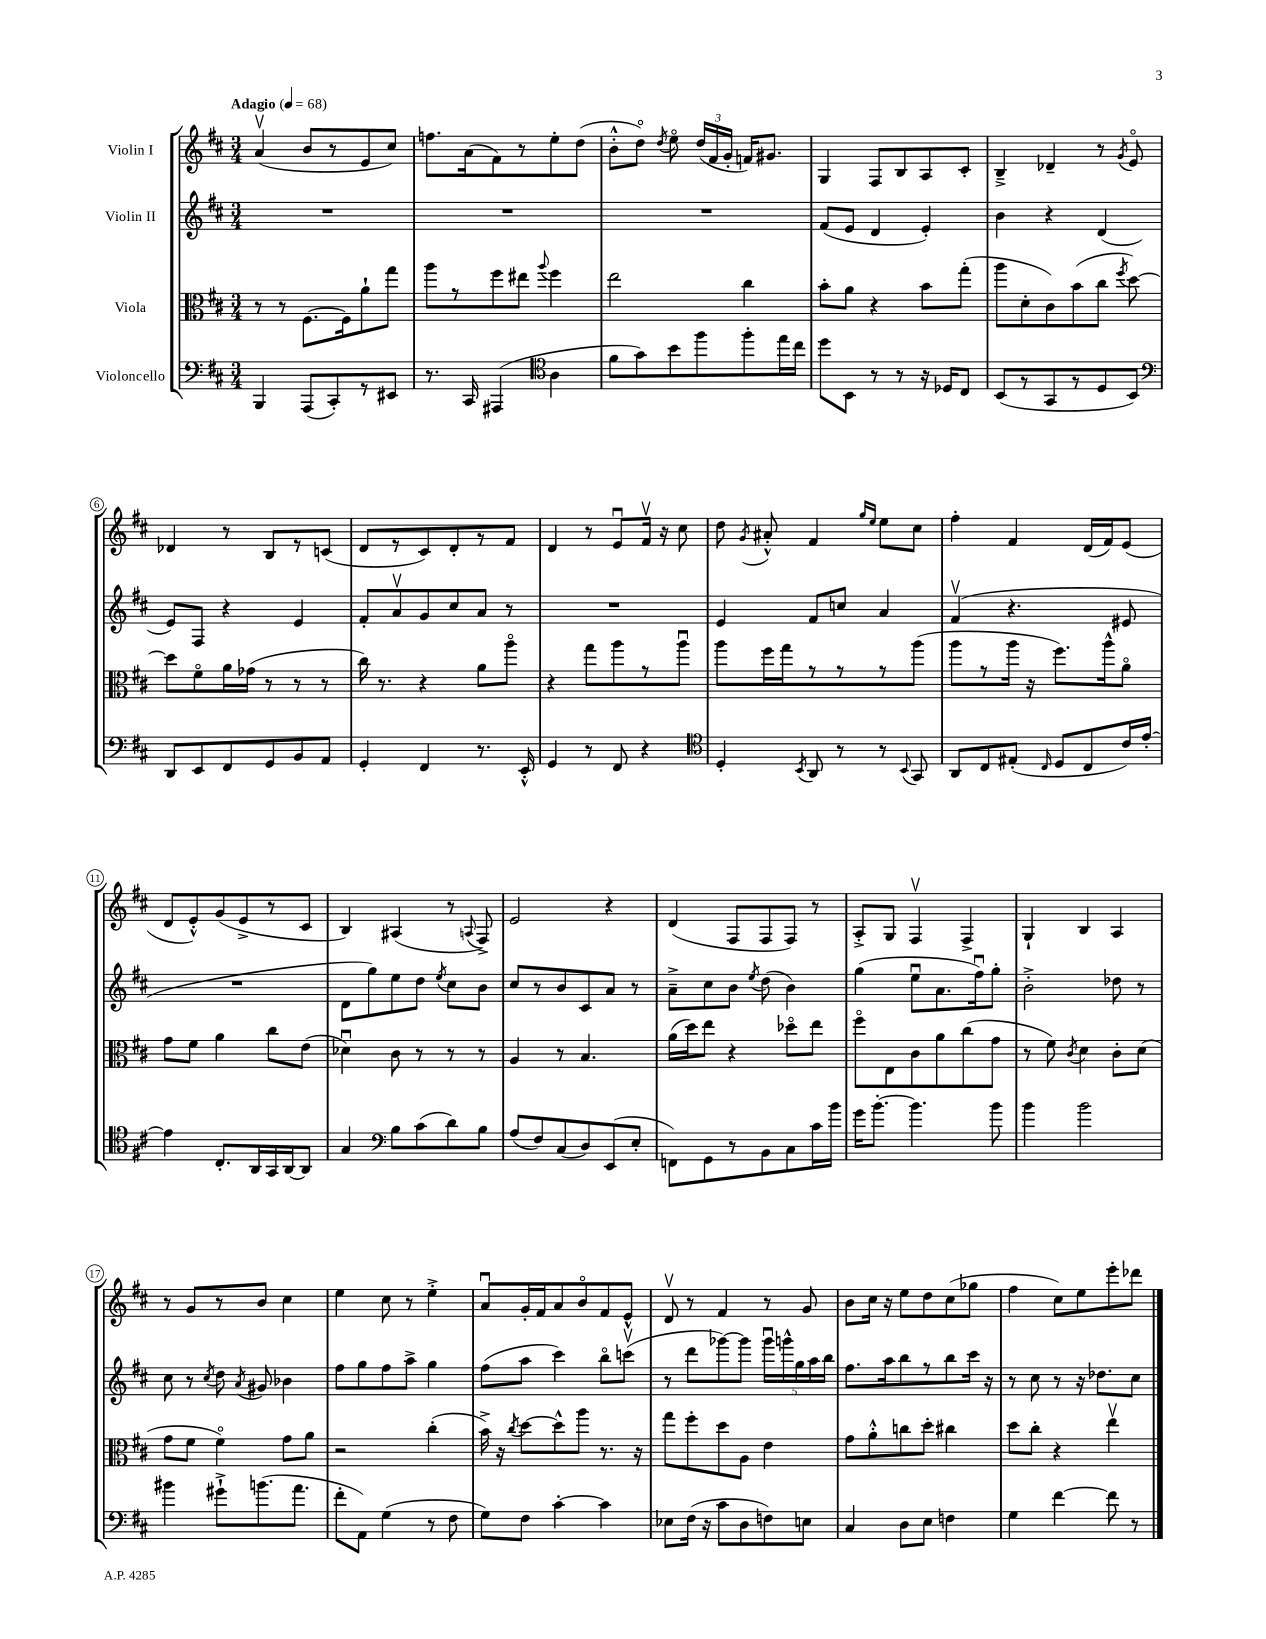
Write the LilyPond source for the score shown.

<<
\new StaffGroup <<
\new Staff = "s0" \with { instrumentName = "Violin I" } {
    \clef treble \key d \major \numericTimeSignature \time 3/4 \tempo "Adagio" 4 = 68
    \autoBeamOff a'4\upbow( b'8[ r8 e'8 cis''8]) |
    f''8.[ a'16( fis'8) r8 e''8-. d''8]( |
    b'8[-.-^ d''8]\flageolet) \acciaccatura { d''8 } e''8\flageolet \tuplet 3/2 { d''16[( fis'16 g'16]-. } f'16[) gis'8.] |
    g4 fis8[ b8 a8 cis'8]-. |
    b4---> des'4-- r8 \acciaccatura { g'8 } e'8\flageolet |
    des'4 r8 b8[ r8 c'8]( |
    d'8[ r8 cis'8) d'8-. r8 fis'8] |
    d'4 r8 e'8[\downbow fis'16]\upbow r16 cis''8 |
    d''8 \acciaccatura { g'8 } ais'8-.-^ fis'4 \grace { g''16[ e''16] } e''8[ cis''8] |
    fis''4-. fis'4 d'16[( fis'16) e'8]( |
    d'8[ e'8-.-^) g'8( e'8-> r8 cis'8] |
    b4) ais4( r8 \appoggiatura { a8 } fis8->) |
    e'2 r4 |
    d'4( fis8[ fis8 fis8]) r8 |
    a8[-.-> g8] fis4\upbow fis4-> |
    g4-! b4 a4 |
    r8 g'8[ r8 b'8] cis''4 |
    e''4 cis''8 r8 e''4-.-> |
    a'8[\downbow g'16-. fis'16 a'8 b'8\flageolet fis'8 e'8]-^ |
    d'8\upbow r8 fis'4 r8 g'8 |
    b'8[ cis''16] r16 e''8[ d''8 cis''8( ges''8] |
    fis''4 cis''8[) e''8 e'''8-. des'''8] \bar "|." |
}
\new Staff = "s1" \with { instrumentName = "Violin II" } {
    \clef treble \key d \major \numericTimeSignature \time 3/4
    \autoBeamOff R2. |
    R2. |
    R2. |
    fis'8[( e'8] d'4 e'4-.) |
    b'4 r4 d'4( |
    e'8[) fis8] r4 e'4 |
    fis'8[-. a'8\upbow g'8 cis''8 a'8] r8 |
    R2. |
    e'4 fis'8[ c''8] a'4 |
    fis'4\upbow( r4. eis'8 |
    R2. |
    d'8[ g''8) e''8 d''8] \acciaccatura { e''8 } cis''8[ b'8] |
    cis''8[ r8 b'8 cis'8 a'8] r8 |
    a'8[---> cis''8 b'8] \acciaccatura { e''8 } d''8( b'4) |
    g''4( e''8[\downbow a'8. fis''16\downbow) g''8]-. |
    b'2-.-> des''8 r8 |
    cis''8 r8 \acciaccatura { cis''8 } d''8 \acciaccatura { a'8 } gis'8 bes'4 |
    fis''8[ g''8 fis''8 a''8]-> g''4 |
    fis''8[( a''8] cis'''4) b''8[\flageolet c'''8]\upbow( |
    r8 d'''8[ ges'''8~) ges'''8] \tuplet 5/4 { ges'''16[\downbow g'''16-^ g''16 a''16 b''16] } |
    fis''8.[ a''16 b''8 r8 b''8 cis'''16] r16 |
    r8 cis''8 r8 r16 des''8.[ cis''8] \bar "|." |
}
\new Staff = "s2" \with { instrumentName = "Viola" } {
    \clef alto \key d \major \numericTimeSignature \time 3/4
    \autoBeamOff r8 r8 fis8.[~ fis16 a'8-! g''8] |
    a''8[ r8 fis''8 eis''8] \appoggiatura { a''8 } fis''4 |
    e''2 cis''4 |
    b'8[-. a'8] r4 b'8[ g''8]-.( |
    a''8[ d'8-. cis'8) b'8( cis''8] \acciaccatura { fis''8 } d''8~) |
    d''8[ fis'8\flageolet a'16 ges'16]( r8 r8 r8 |
    cis''16) r8. r4 a'8[ a''8]\flageolet |
    r4 g''8[ a''8 r8 a''8]\downbow |
    a''8[ fis''16 g''16 r8 r8 r8 a''8]( |
    a''8[ r8 a''16] r16 fis''8.[) a''16-^ a'8]\flageolet |
    g'8[ fis'8] a'4 cis''8[ e'8]( |
    des'4\downbow) cis'8 r8 r8 r8 |
    a4 r8 b4. |
    a'16[( d''16) e''8] r4 des''8[\flageolet e''8] |
    fis''8[\flageolet e8 cis'8 a'8 cis''8( g'8] |
    r8 fis'8) \acciaccatura { cis'8 } d'4 cis'8[-. d'8]( |
    g'8[ fis'8] fis'4\flageolet) g'8[ a'8] |
    r2 cis''4-.( |
    b'16->) r16 \acciaccatura { cis''8 } d''8[~ d''8-^ a''8] r8. r16 |
    g''8[ fis''8-. d''8 a8] e'4 |
    g'8[ a'8-.-^ c''8 d''8]-. cis''4 |
    d''8[ cis''8]-. r4 e''4\upbow \bar "|." |
}
\new Staff = "s3" \with { instrumentName = "Violoncello" } {
    \clef bass \key d \major \numericTimeSignature \time 3/4
    \autoBeamOff b,,4 a,,8[( cis,8-.) r8 eis,8] |
    r8. cis,16 ais,,4( \clef tenor a4 |
    fis'8[ g'8) b'8 fis''8 fis''8-. e''16 cis''16] |
    d''8[ b,8] r8 r8 r16 des16[ cis8] |
    b,8[( r8 g,8 r8 d8 b,8]) |
    \clef bass d,8[ e,8 fis,8 g,8 b,8 a,8] |
    g,4-. fis,4 r8. e,16-.-^ |
    g,4 r8 fis,8 r4 |
    \clef tenor d4-. \acciaccatura { b,8 } a,8 r8 r8 \appoggiatura { b,8 } g,8 |
    a,8[ cis8 eis8]-.( \grace { cis16 } d8[ cis8 cis'16) e'16]~-. |
    e'4 cis8.[-. a,16 g,16 a,16~ a,8] |
    g4 \clef bass b8[ cis'8( d'8) b8] |
    a8[( fis8) cis8( d8) e,8( e8]-. |
    f,8[) g,8 r8 b,8 cis8 cis'16 b'16] |
    g'16[ b'8.]~-. b'4. b'8 |
    b'4 b'2 |
    bis'4 gis'8[-!-> b'8.( a'8.] |
    fis'8[-. a,8]) g4( r8 fis8 |
    g8[) fis8] cis'4~-. cis'4 |
    ees8[ fis16]( r16 cis'8[ d8 f8) e8] |
    cis4 d8[ e8] f4 |
    g4 fis'4~ fis'8 r8 \bar "|." |
}
>>
>>
\layout { \context { \Score \override BarNumber.stencil = #(make-stencil-circler 0.1 0.3 ly:text-interface::print) } }
